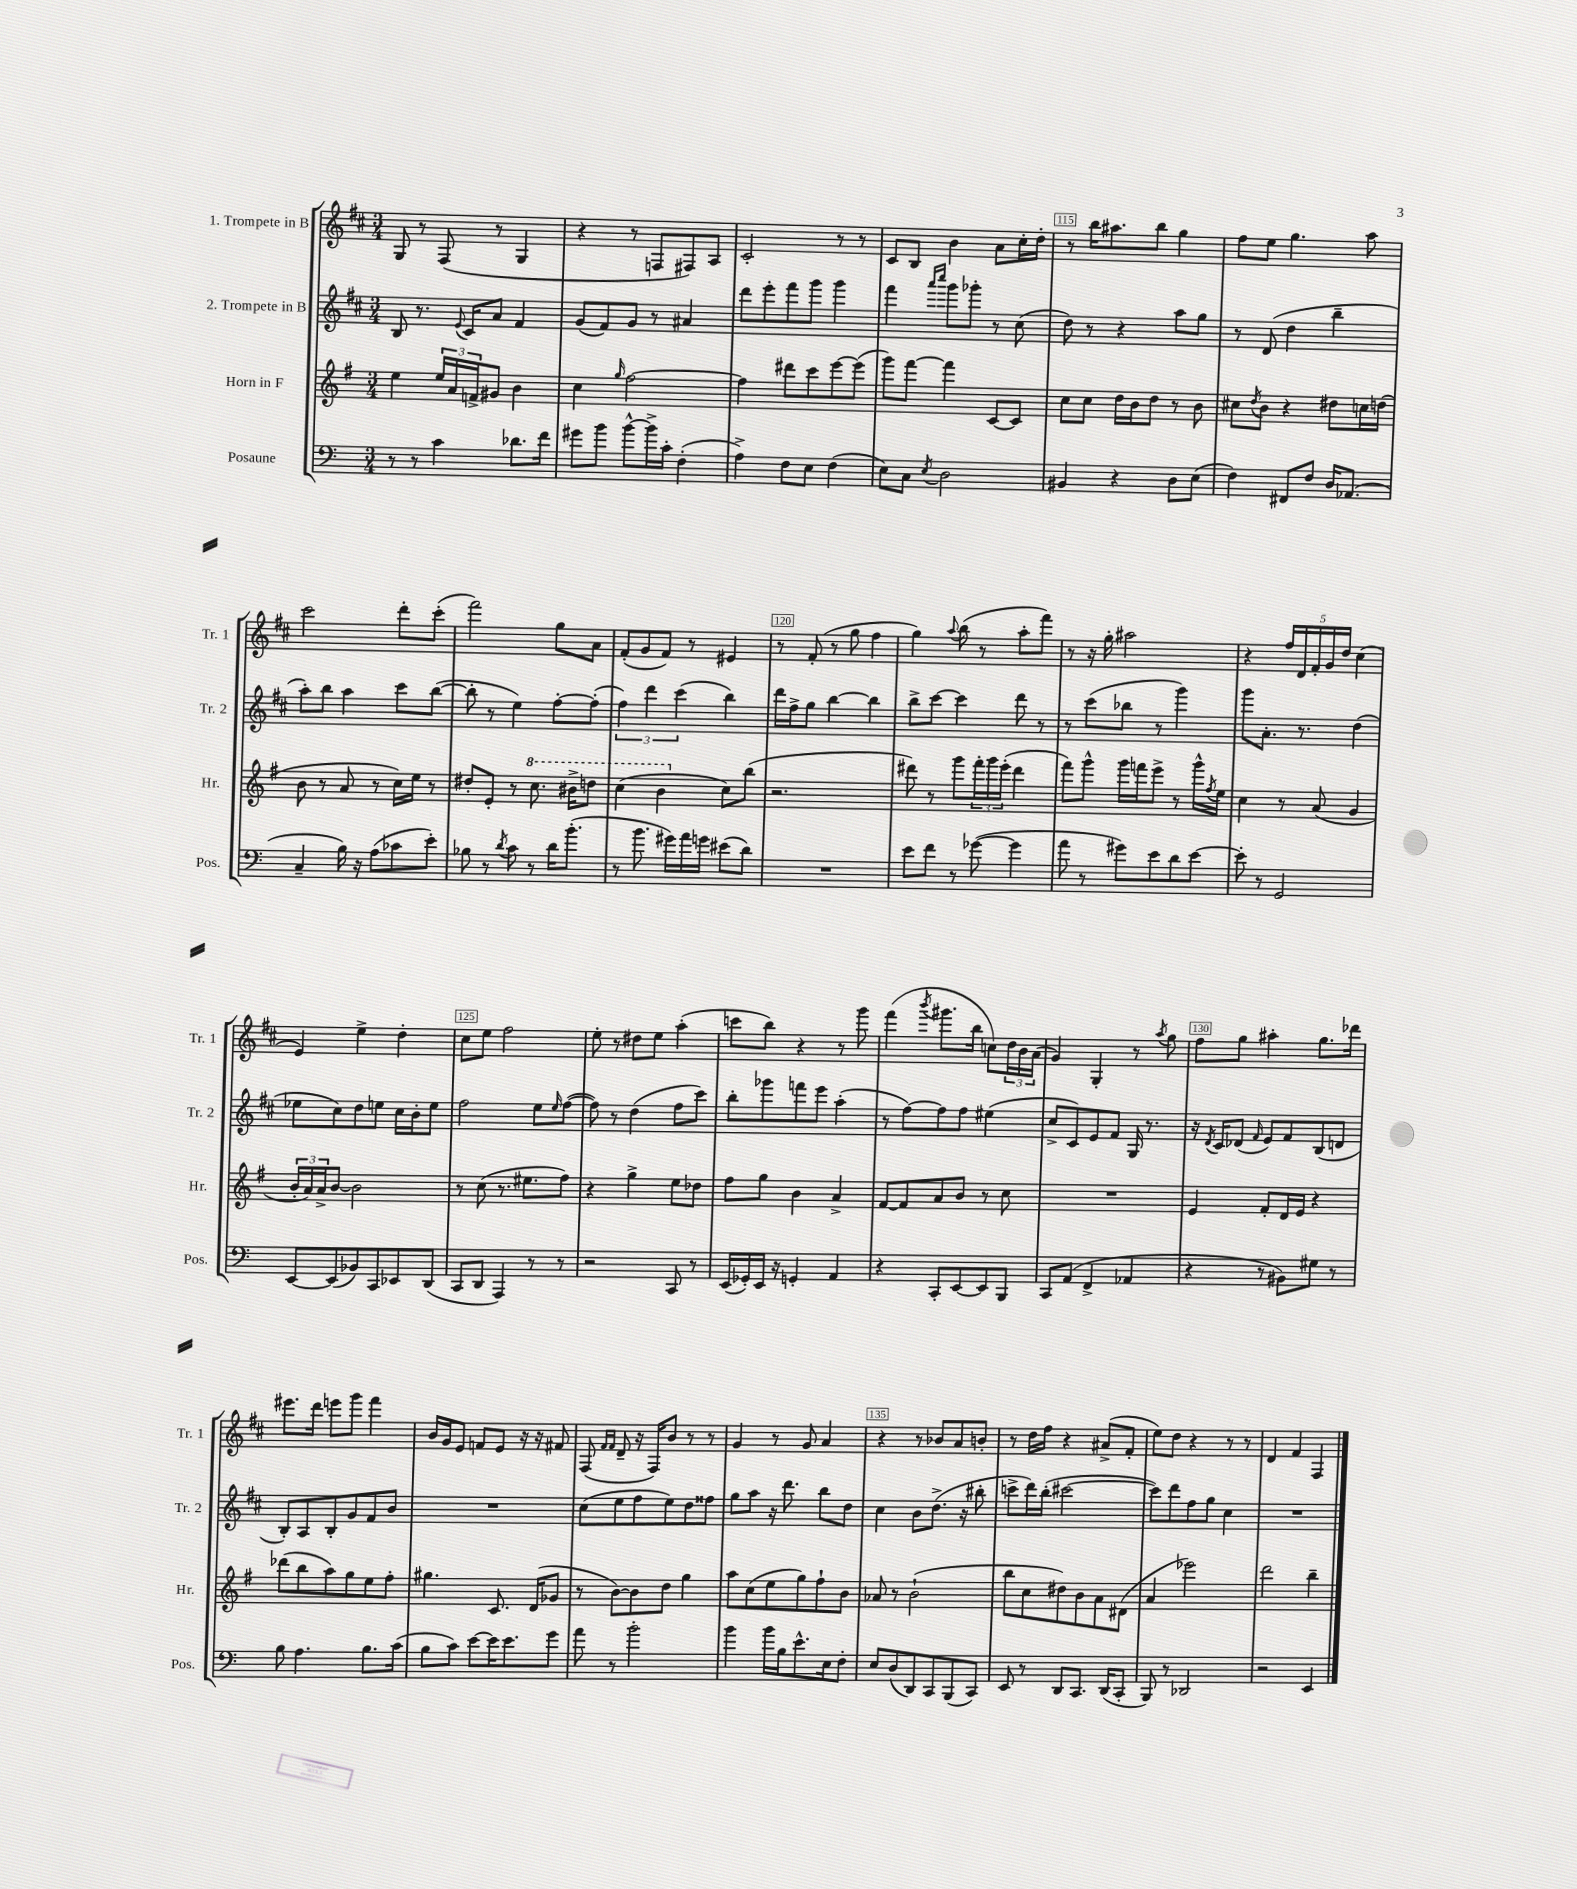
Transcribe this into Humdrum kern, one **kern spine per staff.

**kern	**kern	**kern	**kern
*staff4	*staff3	*staff2	*staff1
*clefF4	*clefG2	*clefG2	*clefG2
*k[]	*k[f#]	*k[f#c#]	*k[f#c#]
*M3/4	*M3/4	*M3/4	*M3/4
8r	4ee\	8B/	8G/
8r	.	8.r	8r
4c\	24ee/LL	.	(8F#/
.	24a/	.	.
.	.	8qqe/	.
.	.	16c#/LK	.
.	24f^/J	.	.
.	8g#/J	8a/J	8r
8.d-\L	4b\	4f#/	4G/
16f\Jk	.	.	.
=	=	=	=
8g#\L	4cc\	(8g/L	4r
8b\J	.	8f#/)	.
.	16qqgg/	.	.
[8b^^\L	[2ff#\	8g/J	8r
16b^\]L	.	8r	8F/L
16c'\JJ	.	.	.
(4F'\	.	4a#/	8F#/)
.	.	.	8A/J
=	=	=	=
4A^\)	4ff#\]	8ddd\L	2c#'/
.	.	8eee'\	.
8F\L	8ddd#\L	8fff#\	.
8E\J	8ccc\	8ggg\J	.
(4F\	[8eee\	4ggg\	8r
.	(8eee\]J	.	8r
=	=	=	=
8E\L)	8ggg\L)	4fff#\	8c#/L
8C\J	[8fff#\J	.	8B/J
.	.	16qqaaa/LL	.
8qE/	.	16qqcccc#/JJ	.
2D\	4fff#\]	8ggg\L	4b\
.	.	8ggg-'\J	.
.	[8c/L	8r	8a\L
.	8c/]J	(8cc#\	16cc#'\L
.	.	.	16dd'\JJ
=	=	=	=
4BB#/	8cc\L	8dd\)	8r
.	8cc\J	8r	16bb\LK
.	.	.	8.aa#\
4r	16dd\LL	4r	.
.	16b\J	.	.
.	8dd\J	.	8bb\J
8D\L	8r	8aa\L	4gg\
(8E\J	8b\	8gg\J	.
=	=	=	=
4F\)	8cc#\L	8r	8ff#\L
.	8qdd/	.	.
.	8b\J	(8d/	8ee\J
8FF#/L	4r	4dd\	4.gg\
8F/J	.	.	.
16D/LK	8dd#\L	4bb~\	.
(8.AA-/J	.	.	.
.	16cc\L	.	8aa\
.	(16dd\JJ	.	.
=	=	=	=
4C~/	8b\	8aa'\L)	2ccc#\
.	8r	8bb\J	.
16B\)	8a/	4aa\	.
16r	.	.	.
(8A\L	8r	.	.
8c-\	16cc\LL)	8ccc#\L	8ddd'\L
.	16ee\JJ	.	.
8e'\J)	8r	([8bb\J	(8ccc#'\J
=	=	=	=
8B-\	8dd#'/L	8bb'\]	2fff#\)
8r	8e'/J	8r	.
8qd/	.	.	.
8c\	8r	4ee\)	.
8r	8.ccc\	.	.
16d\LK	.	[8ff#'\L	8gg\L
(8.b'\J	16bb#^\LK	.	.
.	8ddd\J	(8ff#'\]J	8a\J
=	=	=	=
8r	(4ccc\	6ff#\)	(8f#'/L
8.b\	.	.	8g/
.	.	6ddd\	.
.	4bb\	.	8f#/J)
16g#\LL)	.	.	.
.	.	(6ccc#\	.
16a\	.	.	8r
16g\JJ	.	.	.
(8e#\L	8cc\L)	4bb\)	4e#/
8d\J)	(8bb\J	.	.
=	=	=	=
2.r	2.r	16ddd\LL	8r
.	.	16ff#^\J	.
.	.	8gg\J	(8f#'/
.	.	[4bb\	8r
.	.	.	8gg\
.	.	4bb\]	4ff#\
=	=	=	=
8e\L	8ddd#\)	8bb^\L	4gg\)
8f\J	8r	[8ccc#\J	.
.	.	.	8qqaa/
8r	8ggg\L	4ccc#\]	(8bb\
([8g-\	24fff#'\L	.	8r
.	24ggg\	.	.
.	(24eee'\JJ	.	.
4g-\]	4ddd#\	8ddd\	8aa'\L
.	.	8r	8fff#\J)
=	=	=	=
8a\	8fff#\L)	8r	8r
8r	8ggg^^\J	(8ccc#\L	16r
.	.	.	16gg'\
8g#\L)	16ggg\LL	8bb-\J	2aa#\
.	16fff\J	.	.
8e\	8eee^\J	8r	.
8d\	8r	4ggg\)	.
[8e\J	16ggg^^\LL	.	.
.	8qff#/	.	.
.	16ee\JJ	.	.
=	=	=	=
8e'\]	4cc\	8ggg\L	4r
8r	.	8.a'\J	.
2GG/	8r	.	20ff#/LL
.	.	.	20d/
.	.	8.r	.
.	.	.	20f#'/
.	(8a/	.	.
.	.	.	20g/
.	.	.	20dd/JJ
.	4g/	(4dd\	(4cc#\
=	=	=	=
[8EE/L	24b'/LL	8ee-\L	4e/)
.	24a/)	.	.
.	24a^/J	.	.
(8EE/]	[8b/J	8cc#\)	.
8BB-/)	2b\]	8dd\	4ee^\
8CC/	.	8ee\J	.
8EE-/	.	16cc#\LL	4dd'\
.	.	16b'\J	.
(8DD/J	.	8ee\J	.
=	=	=	=
8CC/L	8r	2ff#\	8cc#\L
8DD/J	(8cc\	.	8ee\J
4AAA/)	8.r	.	2ff#\
.	8.ee#\L	.	.
8r	.	8ee\L	.
.	.	16qqee/	.
8r	8ff#\J)	([8ff#\J	.
=	=	=	=
2r	4r	8ff#\])	8ee'\
.	.	8r	8r
.	4gg^\	(4dd\	8dd#\L
.	.	.	8ee\J
8CC/	8ee\L	8ff#\L	(4aa'\
8r	8dd-\J	8ccc#\J)	.
=	=	=	=
(16EE/LL	8ff#\L	8bb'\L	8ccc\L
16GG-'/)	.	.	.
16EE/JJ	8gg\J	8ggg-\	8bb\J)
16r	.	.	.
4GG'/	4b\	8fff\	4r
.	.	8eee\J	.
4AA/	4a^/	(4aa'\	8r
.	.	.	8ggg\
=	=	=	=
4r	[8f#/L	8r	(4fff#\
.	8f#/]	[8ff#\L)	.
.	.	.	8qbbb/
8CC'/L	8a/	8ff#\]	8.ggg#\L
[8EE/	8b/J	8ff#\J	.
.	.	.	16bb\Jk
8EE/]	8r	(4ee#\	8cc\L)
8BBB/J	8cc\	.	24dd\L
.	.	.	24b\
.	.	.	(24a\JJ
=	=	=	=
8CC/L	2.r	8cc#^/L	4g/)
(8AA/J	.	8c#/)	.
4FF^/	.	8e/	4G'/
.	.	8f#/J	.
4AA-/	.	16G/	8r
.	.	8.r	.
.	.	.	8qaa/
.	.	.	8gg\
=	=	=	=
4r	4e/	16r	8ff#\L
.	.	8qd/	.
.	.	16c#/LK	.
.	.	(8d-/J	8gg\J
.	.	16qqf#/	.
8r	8f#'/L	8e/L)	4aa#'\
8BB#\L)	16d/L	8f#/	.
.	16e/JJ	.	.
8G#\J	4r	(8B/	8.gg\L
8r	.	8d/J	.
.	.	.	16ddd-\Jk
=	=	=	=
8B\	(8ddd-\L	8B'/L)	8.eee#\L
4.A\	8bb\	8A/	.
.	.	.	16ddd\Jk
.	8aa\)	8B'/	8eee\L
.	8gg\	8g/	8ggg\J
8.B\L	8ee\	8f#/	4fff#\
.	8ff#'\J	8b/J	.
(16c\Jk	.	.	.
=	=	=	=
8B\L	4.gg#\	2.r	16b/LL
.	.	.	16g/J
8c\J)	.	.	8e/J
[8e\L	.	.	8f/L
16e\]K	8.c/	.	8e/J
8.e\	.	.	.
.	.	.	16r
.	(16d/LK	.	16r
8g\J	8g-/J	.	8f#/
=	=	=	=
8a\	8r	(8cc#\L	(8F#/
.	.	.	16qqf#/LL
.	.	.	16qqf#/JJ
8r	[8b\L)	8ee\	8d~/
2b'\	8b\]	8ff#\	16r
.	.	.	16F#/LK)
.	8dd\J	8ee\)	8b/J
.	4gg\	8dd\	8r
.	.	8ff##\J	8r
=	=	=	=
4b\	8aa\L	8gg\L	4g/
.	(8cc\	8aa\J	.
16b\LL	8ee\	16r	8r
16B\J	.	8.ddd\	.
8.e^^\	8gg\)	.	8g/
.	8ff#`\	8bb\L	4a/
16E\k	.	.	.
8F'\J	8b\J	8dd\J	.
=	=	=	=
8E/L	8a-/	4cc#\	4r
(8D/	8r	.	.
8DD/)	(2b`\	8b\L	8r
8CC/	.	(8.dd^\J	8b-/L
(8BBB/	.	.	8a/
.	.	16r	.
8CC/J)	.	8bb#'\	8b'/J
=	=	=	=
8EE/	8bb\L	8ccc^\L	8r
8r	8cc\	16ddd\L)	16dd\LL
.	.	(16bb'\JJ	16ff#\JJ
8DD/L	8dd#\)	[2ccc#\	4r
8.CC/J	8b\	.	.
.	8a\	.	(8a#^/L
(16DD/LK	.	.	.
8CC'/J	(8d#\J	.	8f#'/J
=	=	=	=
8BBB/)	4a/	8ccc#\]L)	8ee\L)
8r	.	8ddd\	8dd\J
2DD-/	2eee-\)	8ff#\	4r
.	.	8gg\J	.
.	.	4cc#\	8r
.	.	.	8r
=	=	=	=
2r	2ddd\	2.r	4d/
.	.	.	4f#/
4EE/	4bb~\	.	4F#/
==	==	==	==
*-	*-	*-	*-
